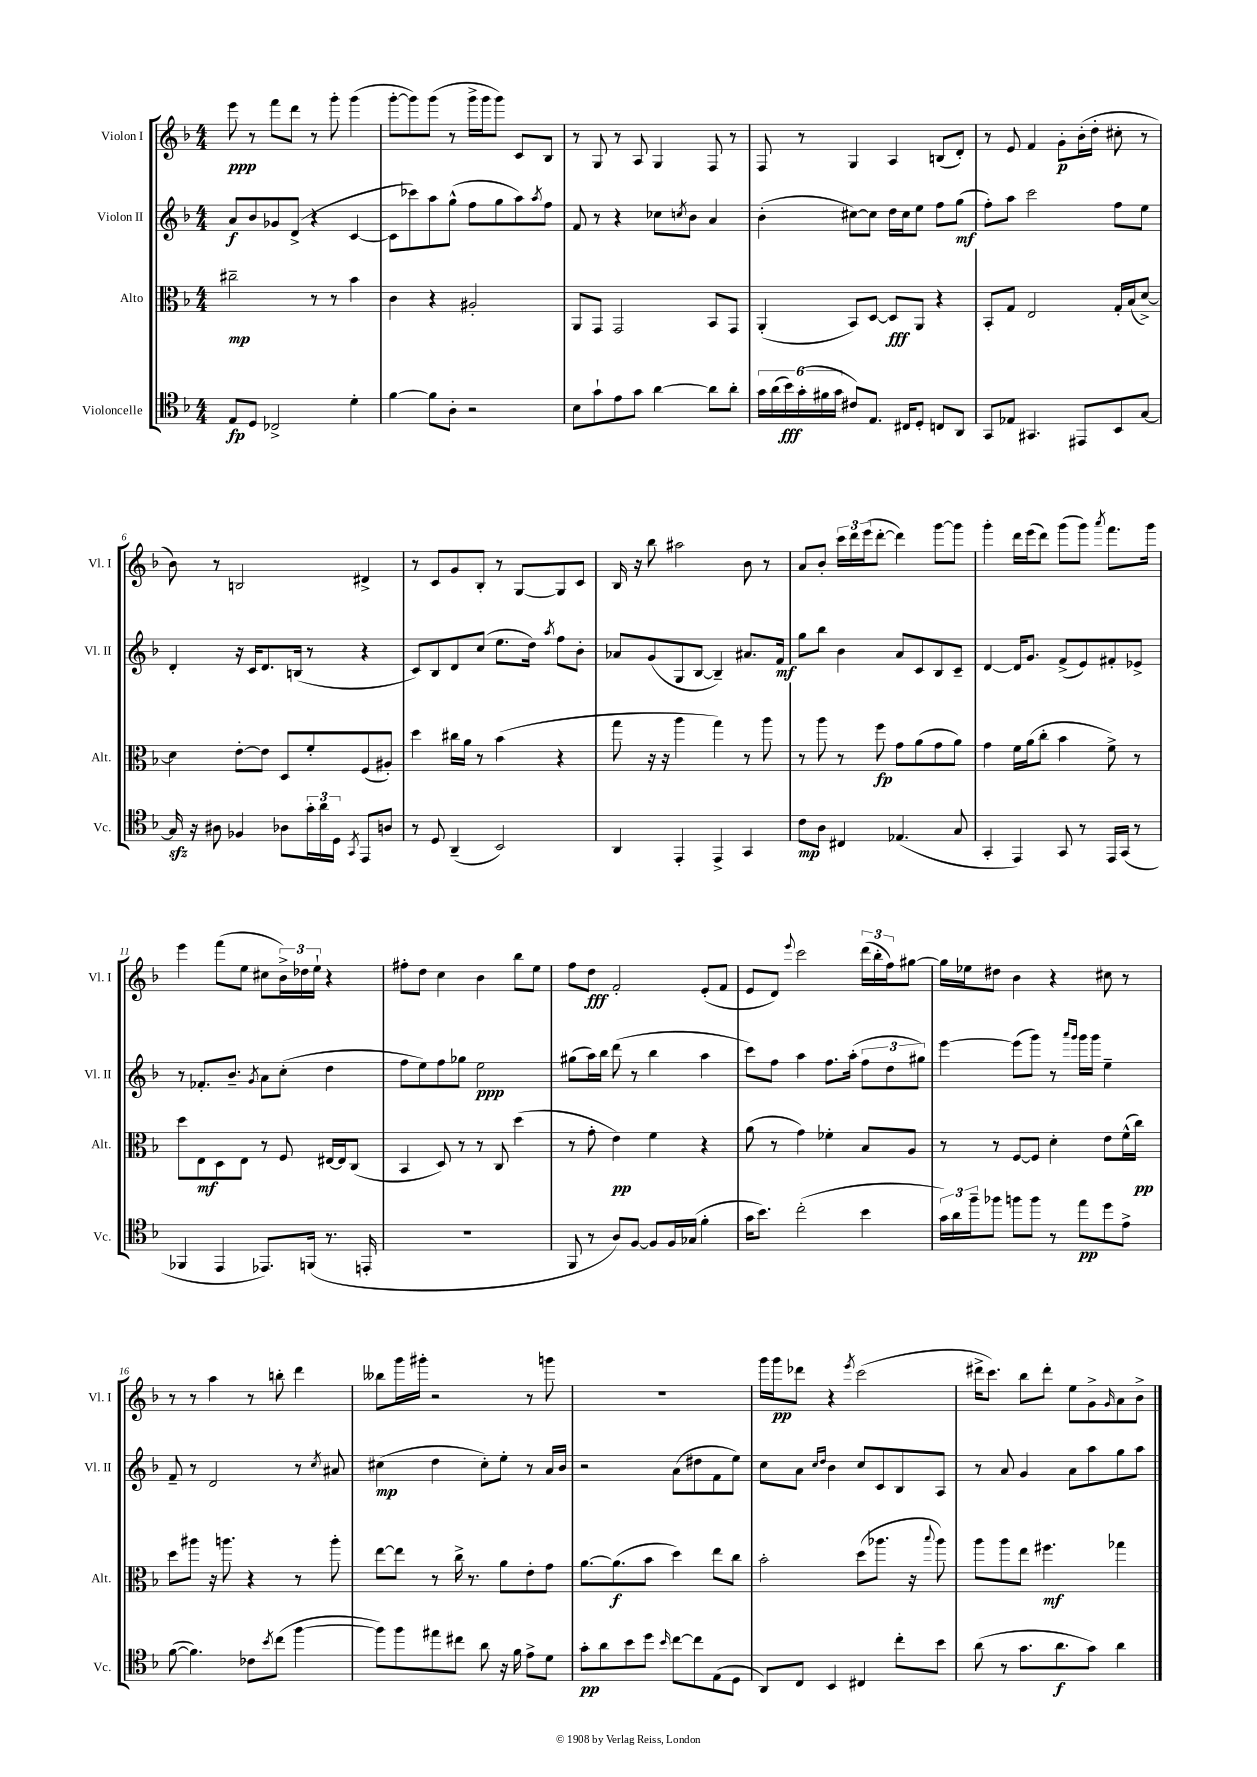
<<
\new StaffGroup <<
\new Staff = "s0" \with { instrumentName = "Violon I" shortInstrumentName = "Vl. I" } {
    \clef treble \key f \major \numericTimeSignature \time 4/4
    e'''8\ppp r8 f'''8 d'''8 r8 g'''8-. g'''4( |
    g'''8~-. g'''8) g'''8( r8 g'''16-> g'''16 g'''8) c'8 bes8 |
    r8 g8 r8 a8 g4 f8 r8 |
    f8 r8 g4 a4 b8( d'8-.) |
    r8 e'8 f'4 g'8-.\p bes'16-.( d''16-. cis''8-. r8 |
    bes'8) r8 b2 dis'4-> |
    r8 c'8 g'8 bes8-. r8 g8~ g8 c'8 |
    bes16 r16 bes''8 ais''2 bes'8 r8 |
    a'8 bes'8-. \tuplet 3/2 { c'''16 d'''16 e'''16( } d'''8~-. d'''4) g'''8~ g'''8 |
    g'''4-. d'''16 e'''16( d'''8) g'''8( g'''8) \acciaccatura { a'''8 } f'''8. g'''16 |
    e'''4 f'''8( e''8 cis''8 \tuplet 3/2 { bes'16->) des''16 e''16-! } r4 |
    fis''8-. d''8 c''4 bes'4 bes''8 e''8 |
    f''8 d''8\fff f'2-. e'8-.( f'8 |
    e'8 d'8) \appoggiatura { e'''8 } c'''2 \tuplet 3/2 { d'''16( bes''16-. f''16) } gis''8~ |
    gis''16 ees''16 dis''8 bes'4 r4 cis''8 r8 |
    r8 r8 a''4 r8 b''8-. d'''4 |
    beses''8 g'''16 gis'''16-. r2 r8 g'''8 |
    R1 |
    g'''16 g'''16\pp des'''8 r4 \acciaccatura { e'''8 } c'''2( |
    dis'''16-> c'''8.) bes''8 dis'''8-. e''8 g'8-> \grace { g'16 } a'8 bes'8-> \bar "|." |
}
\new Staff = "s1" \with { instrumentName = "Violon II" shortInstrumentName = "Vl. II" } {
    \clef treble \key f \major \numericTimeSignature \time 4/4
    a'8\f bes'8 ges'8 d'8->( r4 c'4~ |
    c'8 ces'''8) a''8 g''8-^( f''8 g''8 a''8) \acciaccatura { a''8 } f''8 |
    f'8 r8 r4 ces''8 \acciaccatura { c''8 } bes'8 a'4 |
    bes'4-.( cis''8~) cis''8 d''16 cis''16 e''8 f''8 g''8\mf( |
    f''8-.) a''8 c'''2 f''8 e''8 |
    d'4-. r16 c'16 d'8. b16( r8 r4 |
    c'8) bes8 d'8 c''8( e''8. d''16) \acciaccatura { a''8 } f''8 bes'8-. |
    aes'8 g'8( g8 bes8~ bes4--) ais'8. f'16\mf |
    g''8 bes''8 bes'4 a'8 c'8 bes8 c'8-- |
    d'4~ d'16 g'8. f'8->( e'8) fis'8-. ees'8-> |
    r8 fes'8.-. bes'8.-- \acciaccatura { g'8 } a'8 c''8-.( d''4 |
    f''8 e''8) f''8 ges''8 e''2\ppp |
    gis''8( a''16) bes''16 d'''8( r8 bes''4 a''4 |
    c'''8) f''8 a''4 f''8. a''16-.( \tuplet 3/2 { f''8 d''8 gis''8) } |
    e'''4~ e'''8( g'''8) r8 \grace { a'''16 g'''16 } g'''16 g'''16 e''4-- |
    f'8-- r8 d'2 r8 \acciaccatura { c''8 } ais'8 |
    cis''4\mp( d''4 cis''8-.) e''8-. r8 a'16 bes'16 |
    r2 a'8( dis''8 f'8 e''8) |
    c''8 a'8 \grace { c''16 d''16 } bes'4 c''8 c'8 bes8 a8 |
    r8 a'8 g'4 a'8 a''8 g''8 a''8 \bar "|." |
}
\new Staff = "s2" \with { instrumentName = "Alto" shortInstrumentName = "Alt." } {
    \clef alto \key f \major \numericTimeSignature \time 4/4
    cis''2--\mp r8 r8 bes'4 |
    c'4 r4 ais2-. |
    a,8 g,8 g,2 bes,8 g,8 |
    a,4-.( bes,8) d8~ d8\fff a,8 r4 |
    bes,8-. g8 e2 g16-. bes16( d'8~->) |
    d'4 e'8~-. e'8 d8 f'8-. f8( ais8-.) |
    d''4 cis''16 a'16 r8 bes'4( r4 |
    g''8 r16 r16 a''4 g''4) r8 a''8 |
    r8 a''8 r8 f''8\fp g'8 a'8( g'8 a'8) |
    g'4 f'16 a'16( c''8-. bes'4 f'8->) r8 |
    d''8 e8\mf d8 e8 r8 f8 eis16~ eis16 c8( |
    bes,4 d8) r8 r8 c8 d''4( |
    r8 g'8-. e'4\pp) f'4 r4 |
    a'8( r8 g'4) fes'4-. bes8 a8 |
    r8 r8 f8~ f8 d'4-. e'8 f'16-^( c''16\pp) |
    d''8 ais''8 r16 a''8. r4 r8 a''8-. |
    e''8~ e''8 r8 c''16-> r8. a'8 e'8-. g'8 |
    a'8.~ a'8.\f( bes'8 d''4) e''8 c''8 |
    bes'2-. d''8( aes''8. r16 \appoggiatura { bes''8 } aes''8) |
    a''8 a''8 e''8 fis''4.\mf ges''4 \bar "|." |
}
\new Staff = "s3" \with { instrumentName = "Violoncelle" shortInstrumentName = "Vc." } {
    \clef tenor \key f \major \numericTimeSignature \time 4/4
    e8\fp d8 ces2-> d'4-. |
    f'4~ f'8 a8-. r2 |
    bes8 g'8-! e'8 g'8 a'4~ a'8 a'8-. |
    \tuplet 6/4 { g'16 a'16( bes'16\fff) g'16-.( fis'16 g'16 } cis'8) e8. cis16 d8-. c8 a,8 |
    g,8 ees8 gis,4. eis,8 bes,8 g8~ |
    g16\sfz r16 ais8 fes4 aes8 \tuplet 3/2 { g'16-. a'16 d16 } \acciaccatura { g,8 } e,8 a8 |
    r8 d8 a,4--( bes,2) |
    a,4 e,4-. e,4-> g,4 |
    c'8\mp a8 cis4 ees4.( g8 |
    g,4-. e,4) g,8 r8 e,16 g,16( r8 |
    fes,4 e,4 ees,8.) f,16( r8. e,16-. |
    R1 |
    f,8 r8 a8) f8~ f8 f16 ges16( f'4-. |
    g'16 bes'8.) c''2-.( bes'4 |
    \tuplet 3/2 { g'16) a'16 f''16-- } fes''8 f''8 f''8 r8 e''8\pp d''8 e'8-> |
    f'8~( f'4.) ces'8 \acciaccatura { bes'8 } c''8( f''4~ |
    f''8) f''8 eis''8 cis''8 a'8 r16 f'16 e'8-> d'8 |
    g'8-.\pp a'8 bes'8 d''8 \grace { bes'16 } c''8~ c''8 e8( d8 |
    a,8) c8 bes,4 cis4 c''8-. bes'8 |
    a'8( r8 g'8. a'8.\f g'8) a'4 \bar "|." |
}
>>
>>
